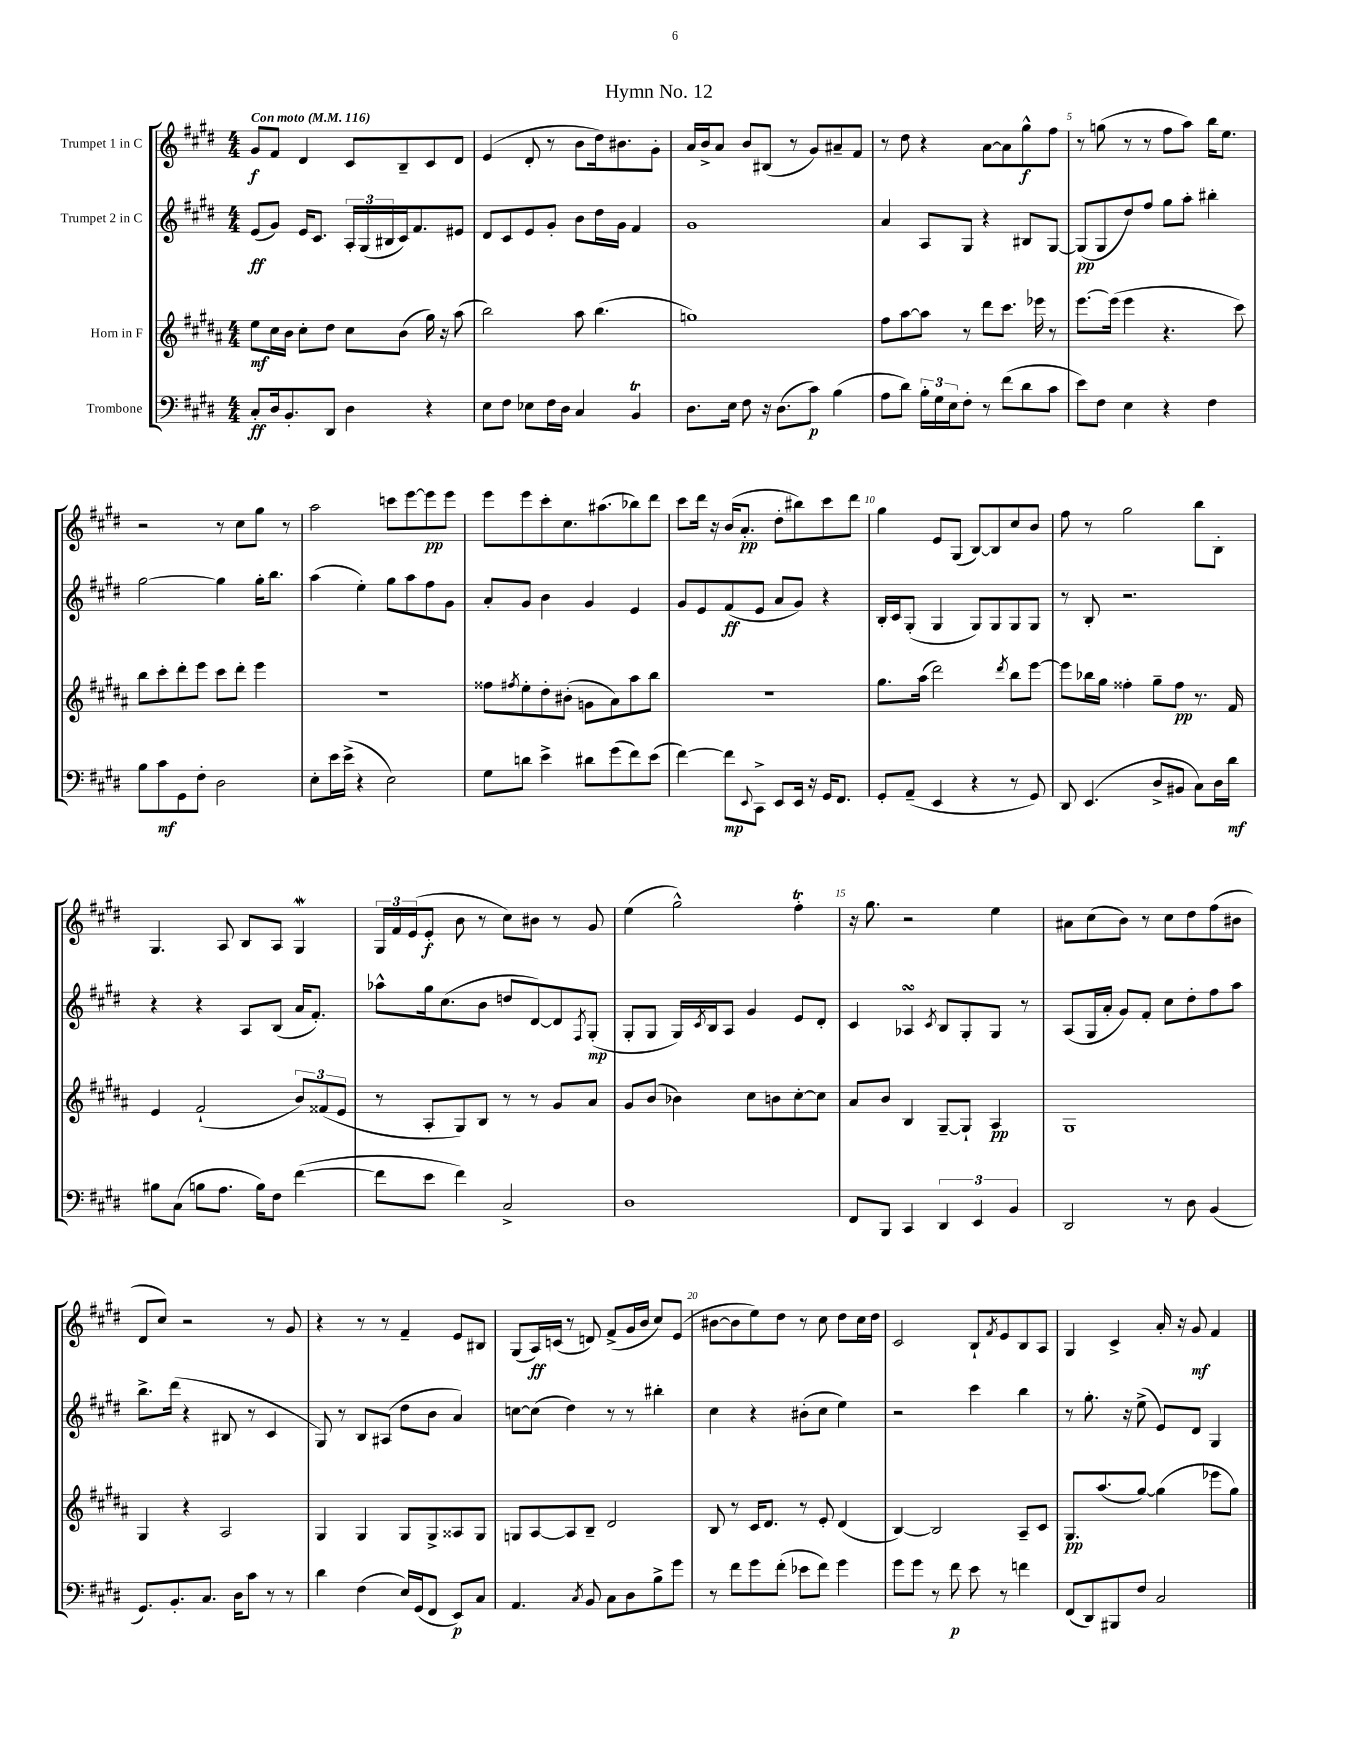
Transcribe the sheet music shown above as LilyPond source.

\header { title = "Hymn No. 12" }
<<
\new StaffGroup <<
\new Staff = "s0" \with { instrumentName = "Trumpet 1 in C" } {
    \clef treble \key e \major \numericTimeSignature \time 4/4 \tempo "Con moto" 4 = 116
    gis'8\f fis'8 dis'4 cis'8 b8-- cis'8 dis'8 |
    e'4( dis'8-. r8 b'8 dis''16) bis'8. gis'8-. |
    a'16 b'16-> a'8 b'8 bis8( r8 gis'8) ais'8-- fis'8 |
    r8 dis''8 r4 a'8~ a'8 gis''8-^\f fis''8 |
    r8 g''8( r8 r8 fis''8 a''8) b''16 e''8. |
    r2 r8 cis''8 gis''8 r8 |
    a''2 c'''8 e'''8~ e'''8\pp e'''8 |
    e'''8 e'''8 cis'''8-. cis''8. ais''8.( bes''8) dis'''8 |
    cis'''8 dis'''16 r16 b'16( a'8.-.\pp dis''8-. bis''8) cis'''8 dis'''8 |
    gis''4 e'8 gis8( b8~) b8 cis''8 b'8 |
    fis''8 r8 gis''2 b''8 b8-. |
    gis4. a8 b8 a8 gis4\mordent |
    \tuplet 3/2 { gis16 fis'16 e'16( } e'8-.\f b'8 r8 cis''8) bis'8 r8 gis'8 |
    e''4( gis''2-^) fis''4-.\trill |
    r16 gis''8. r2 e''4 |
    ais'8 cis''8( b'8) r8 cis''8 dis''8 fis''8( bis'8 |
    dis'8 cis''8) r2 r8 gis'8 |
    r4 r8 r8 fis'4-- e'8 bis8 |
    gis8( a16\ff) c'16( r8 d'8) fis'8->( gis'16 b'16 cis''8) e'8( |
    bis'8~ bis'8 e''8) dis''8 r8 cis''8 dis''8 cis''16 dis''16 |
    cis'2 b8-! \acciaccatura { fis'8 } e'8 b8 a8 |
    gis4 cis'4-> a'16-. r16 gis'8\mf fis'4 \bar "|." |
}
\new Staff = "s1" \with { instrumentName = "Trumpet 2 in C" } {
    \clef treble \key e \major \numericTimeSignature \time 4/4
    e'8\ff( gis'8) e'16 cis'8. \tuplet 3/2 { a16-. gis16( bis16 } cis'16) fis'8. eis'8 |
    dis'8 cis'8 e'8 gis'8-. b'8 dis''16 gis'16 fis'4 |
    gis'1 |
    a'4 a8 gis8 r4 bis8 gis8~ |
    gis8\pp( gis8 dis''8) fis''8 gis''8 a''8-. bis''4-. |
    gis''2~ gis''4 gis''16-. b''8. |
    a''4( e''4-.) gis''8 a''8 fis''8 gis'8 |
    a'8-. gis'8 b'4 gis'4 e'4 |
    gis'8 e'8 fis'8\ff( e'8 a'8 gis'8) r4 |
    b16-. cis'16 gis8-.( gis4 gis8) gis8 gis8 gis8 |
    r8 b8-. r2. |
    r4 r4 a8 b8( a'16 fis'8.-.) |
    aes''8-^ gis''16 cis''8.( b'8 d''8 dis'8~) dis'8 \acciaccatura { fis8 } gis8-.\mp( |
    gis8-. gis8 gis16) \acciaccatura { cis'8 } b16 a8 gis'4 e'8 dis'8-. |
    cis'4 aes4\turn \acciaccatura { cis'8 } b8 gis8-. gis8 r8 |
    a8( gis16 a'16-. gis'8) fis'8-. cis''8 dis''8-. fis''8 a''8 |
    b''8.-> dis'''16( r4 bis8 r8 cis'4 |
    gis8) r8 b8 ais8( dis''8 b'8 a'4) |
    c''8~ c''8( dis''4) r8 r8 bis''4-. |
    cis''4 r4 bis'8-.( cis''8 e''4) |
    r2 cis'''4 b''4 |
    r8 gis''8.-. r16 e''8->( e'8) dis'8 gis4 \bar "|." |
}
\new Staff = "s2" \with { instrumentName = "Horn in F" } {
    \clef treble \key b \major \numericTimeSignature \time 4/4
    e''8\mf cis''16 b'16 cis''8-. dis''8 cis''8 b'8( gis''16) r16 ais''8( |
    b''2) ais''8 b''4.( |
    g''1) |
    fis''8 ais''8~ ais''8 r8 dis'''8 cis'''8. ees'''16 r8 |
    e'''8.~ e'''16( e'''4 r4. cis'''8) |
    b''8 cis'''8-. dis'''8-. e'''8 cis'''8 dis'''8-. e'''4 |
    R1 |
    fisis''8 \acciaccatura { fis''8 } e''8-. dis''8-. bis'8-.( g'8 ais'8) ais''8 b''8 |
    R1 |
    gis''8. ais''16( dis'''2) \acciaccatura { dis'''8 } b''8 e'''8~ |
    e'''8 bes''16 gis''16 fisis''4-. gis''8-- fisis''8\pp r8. fis'16 |
    e'4 fis'2-!( \tuplet 3/2 { b'8) fisis'8( e'8 } |
    r8 ais8-. gis8) b8 r8 r8 gis'8 ais'8 |
    gis'8 b'8( bes'4) cis''8 b'8 cis''8~-. cis''8 |
    ais'8 b'8 b4 gis8~-- gis8-! ais4\pp |
    gis1 |
    gis4 r4 ais2 |
    gis4 gis4 gis8 gis8-> aisis8 gis8 |
    g8 ais8~ ais8 b8-- dis'2 |
    b8 r8 cis'16 dis'8. r8 e'8-. dis'4( |
    b4~) b2 ais8-- cis'8 |
    gis8.\pp ais''8.( gis''8~) gis''4( ees'''8 gis''8) \bar "|." |
}
\new Staff = "s3" \with { instrumentName = "Trombone" } {
    \clef bass \key e \major \numericTimeSignature \time 4/4
    cis8-.\ff dis16 b,8.-. dis,8 dis4 r4 |
    e8 fis8 ees8 fis16 dis16 cis4 b,4\trill |
    dis8. e16 fis8 r16 dis8.( cis'8\p) b4( |
    a8 dis'8) \tuplet 3/2 { b16-. gis16 e16 } fis8-. r8 fis'8( dis'8 cis'8 |
    e'8) fis8 e4 r4 fis4 |
    b8 cis'8\mf gis,8 fis8-. dis2 |
    e8-. e'16 e'16->( r4 e2) |
    gis8 d'8 e'4-> dis'8 gis'8( fis'8) e'8( |
    fis'4~) fis'8\mp \appoggiatura { e,8 } cis,8-> e,8 e,16 r16 gis,16 fis,8. |
    gis,8-. a,8--( e,4 r4 r8 gis,8) |
    dis,8 e,4.( dis8-> bis,8 cis8) dis16 dis'16\mf |
    bis8 cis8( b8 a8. b16) fis8 fis'4~( |
    fis'8 e'8 fis'4) cis2-> |
    dis1 |
    fis,8 b,,8 cis,4 \tuplet 3/2 { dis,4 e,4 b,4 } |
    dis,2 r8 dis8 b,4( |
    gis,8.) b,8.-. cis8. dis16 cis'8 r8 r8 |
    dis'4 fis4( e16) gis,16( fis,8 e,8\p) cis8 |
    a,4. \acciaccatura { cis8 } b,8 cis8 dis8 b8-> gis'8 |
    r8 fis'8 gis'8 fis'8-.( ees'8 fis'8) gis'4 |
    gis'8 gis'8 r8 fis'8\p e'8 r8 f'4 |
    fis,8( dis,8) bis,,8 fis8 cis2 \bar "|." |
}
>>
>>
\layout { \context { \Score \override BarNumber.break-visibility = ##(#f #t #t) barNumberVisibility = #(every-nth-bar-number-visible 5) } }
